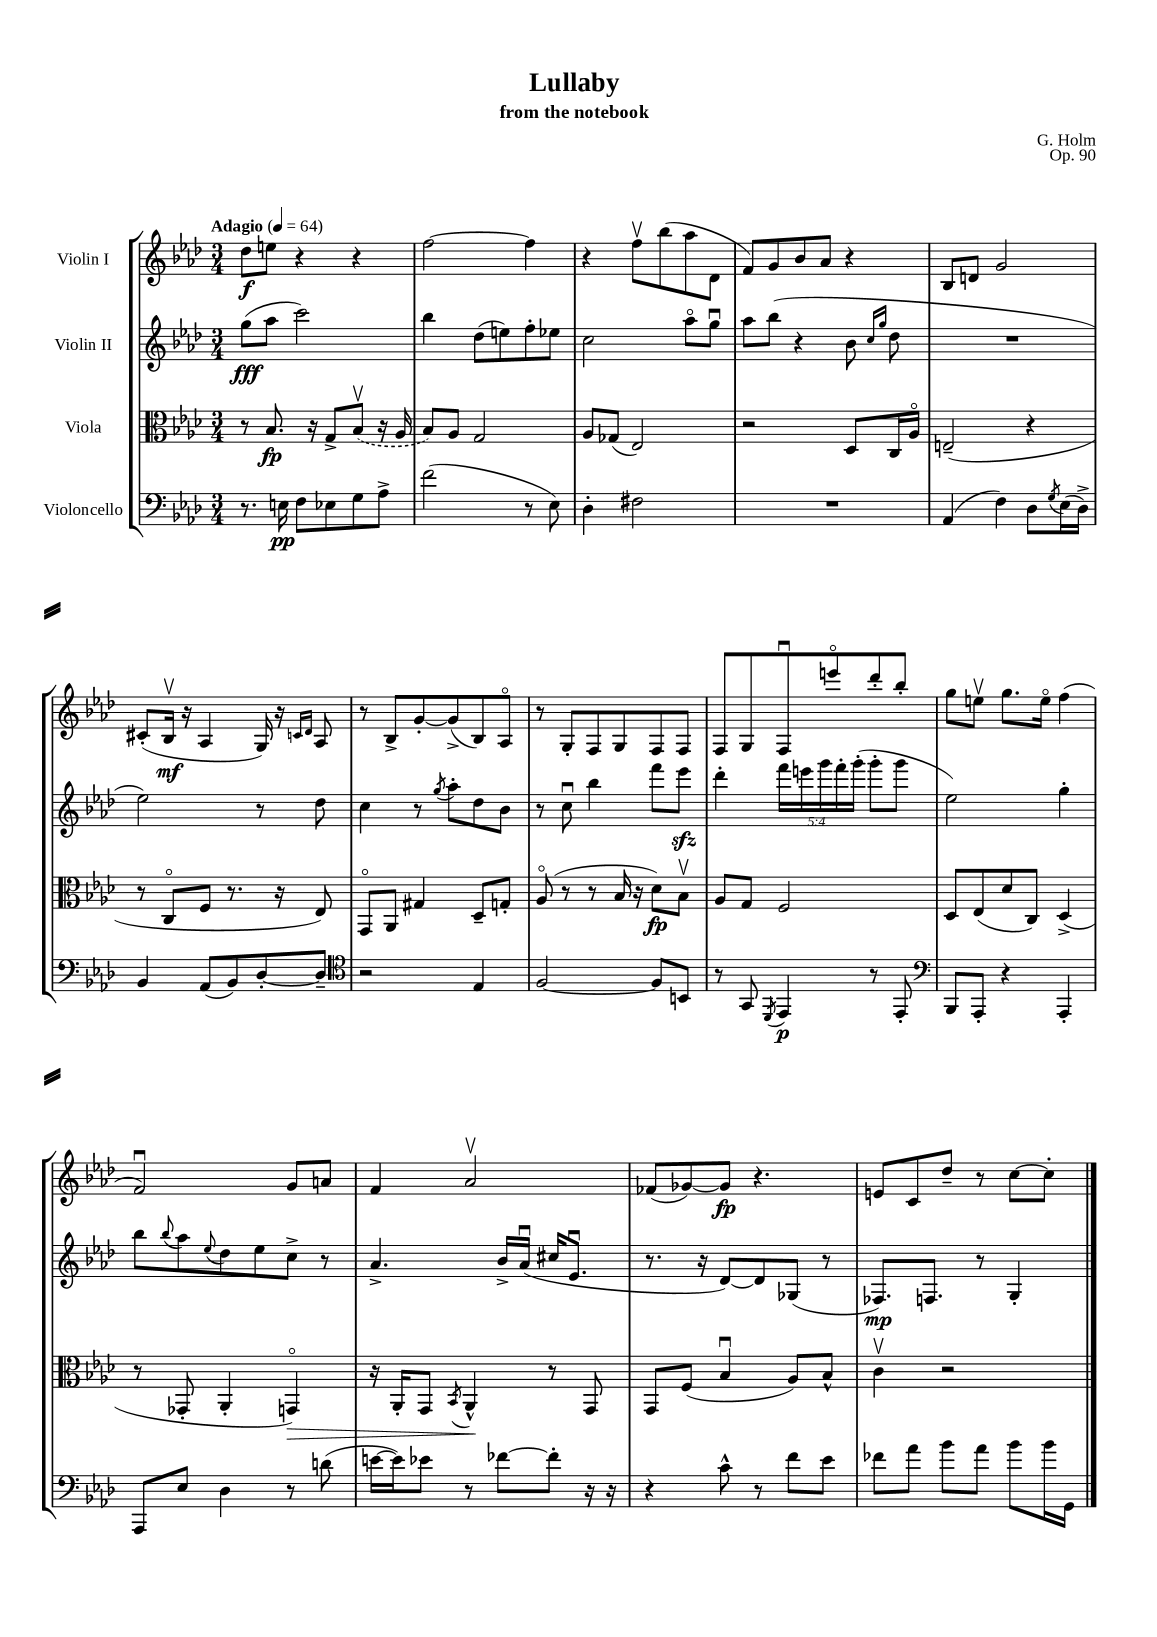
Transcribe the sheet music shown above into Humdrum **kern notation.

**kern	**kern	**kern	**kern
*staff4	*staff3	*staff2	*staff1
*clefF4	*clefC3	*clefG2	*clefG2
*k[b-e-a-d-]	*k[b-e-a-d-]	*k[b-e-a-d-]	*k[b-e-a-d-]
*M3/4	*M3/4	*M3/4	*M3/4
*MM64	*MM64	*MM64	*MM64
8.r	8r	(8gg\L	8dd-\L
.	8.B-/	8aa-\J	8ee\J
16E\	.	.	.
8F\L	.	2ccc\)	4r
.	16r	.	.
8E-\	8G^/L	.	.
8G\	(8B-v/J	.	4r
8A-^\J	16r	.	.
.	16A-/	.	.
=	=	=	=
(2f\	8B-/L)	4bb-\	[2ff\
.	8A-/J	.	.
.	2G/	(8dd-\L	.
.	.	8ee\)	.
8r	.	8ff'\	4ff\]
8E-\)	.	8ee-\J	.
=	=	=	=
4D-'\	8A-/L	2cc\	4r
.	(8G-/J	.	.
2F#\	2E-/)	.	8ffv\L
.	.	.	(8bb-\
.	.	8aa-o\L	8aa-\
.	.	8ggu\J	8d-\J
=	=	=	=
2.r	2r	8aa-\L	8f/L)
.	.	(8bb-\J	8g/
.	.	4r	8b-/
.	.	.	8a-/J
.	8D-/L	8b-\	4r
.	.	16qqcc/LL	.
.	.	16qqgg/JJ	.
.	16C/L	8dd-\	.
.	16A-o/JJ	.	.
=	=	=	=
(4AA-/	(2E~/	2.r	8B-/L
.	.	.	8d/J
4F\)	.	.	2g/
8D-\L	4r	.	.
8qG/	.	.	.
(16E-\L	.	.	.
16D-^\JJ)	.	.	.
=	=	=	=
4BB-/	8r	2ee-\)	(8c#'/L
.	8Co/L	.	16B-v/Jk
.	.	.	16r
(8AA-/L	8F/J	.	4A-/
8BB-/)	8.r	.	.
[8D-'/	.	8r	16G/)
.	16r	.	16r
.	.	.	16qqc/LL
.	.	.	16qqd-/JJ
8D-~/]J	8E-/)	8dd-\	8A-/
=	=	=	=
*clefC4	*	*	*
2r	8GGo/L	4cc\	8r
.	8AA-/J	.	8B-^/L
.	4G#/	8r	[8g'/
.	.	8qgg/	.
.	.	8aa-'\L	(8g^/]
4E-/	8D-~/L	8dd-\	8B-/)
.	8G'/J	8b-\J	8A-o/J
=	=	=	=
[2F/	(8A-o/	8r	8r
.	8r	8ccu\	8G'/L
.	8r	4bb-\	8F/
.	16B-/	.	8G/
.	16r	.	.
8F/]L	8d-\L)	8fff\L	8F/
8BB/J	8B-v\J	8eee-\J	8F/J
=	=	=	=
8r	8A-/L	4ddd-'\	8F/L
8GG/	8G/J	.	8G/
8qDD-/	.	.	.
4EE-/	2F/	20fff\LL	8Fu/
.	.	20eee\	.
.	.	20ggg\	.
.	.	.	8eeeo/
.	.	20fff'\	.
.	.	(20ggg'\JJ	.
8r	.	8ggg'\L	8ddd-'/
8EE-'/	.	8ggg\J	8bb-'/J
=	=	=	=
*clefF4	*	*	*
8BBB-/L	8D-/L	2ee-\)	8gg\L
8AAA-'/J	(8E-/	.	8eev\J
4r	8d-/	.	8.gg\L
.	8C/J)	.	.
.	.	.	16eeo\Jk
4AAA-'/	(4D-^/	4gg'\	(4ff\
=	=	=	=
8AAA-/L	8r	8bb-\L	2fu/)
.	.	8qqbb-/	.
8E-/J	8GG-'/	8aa-\	.
.	.	8qqee-/	.
4D-\	4AA-'/	8dd-\	.
.	.	8ee-\	.
8r	4GGo/)	8cc^\J	8g/L
(8d\	.	8r	8a/J
=	=	=	=
[16e\LL	16r	4.a-^/	4f/
16e\]J)	16AA-'/LK	.	.
8e-\J	8GG/J	.	.
.	8qBB-/	.	.
8r	4AA-^^/	.	2a-v/
[8f-\L	.	16b-^/LL	.
.	.	(16a-u/JJ	.
8f-'\]J	8r	16cc#/LK	.
.	.	8.e-u/J	.
16r	8GG/	.	.
16r	.	.	.
=	=	=	=
4r	8GG/L	8.r	(8f-/L
.	(8F/J	.	[8g-/)
.	.	16r	.
8c^^\	4B-u/	[8d-/L)	8g-/]J
8r	.	8d-/]	4.r
8f\L	8A-/L)	(8G-/J	.
8e-\J	8B-^^/J	8r	.
=	=	=	=
8f-\L	4cv\	8.F-/L)	8e/L
8a-\J	.	.	8c/
.	.	8.F/J	.
8b-\L	2r	.	8dd-~/J
8a-\J	.	8r	8r
8b-\L	.	4G'/	[8cc\L
16b-\L	.	.	8cc'\]J
16GG\JJ	.	.	.
==	==	==	==
*-	*-	*-	*-
